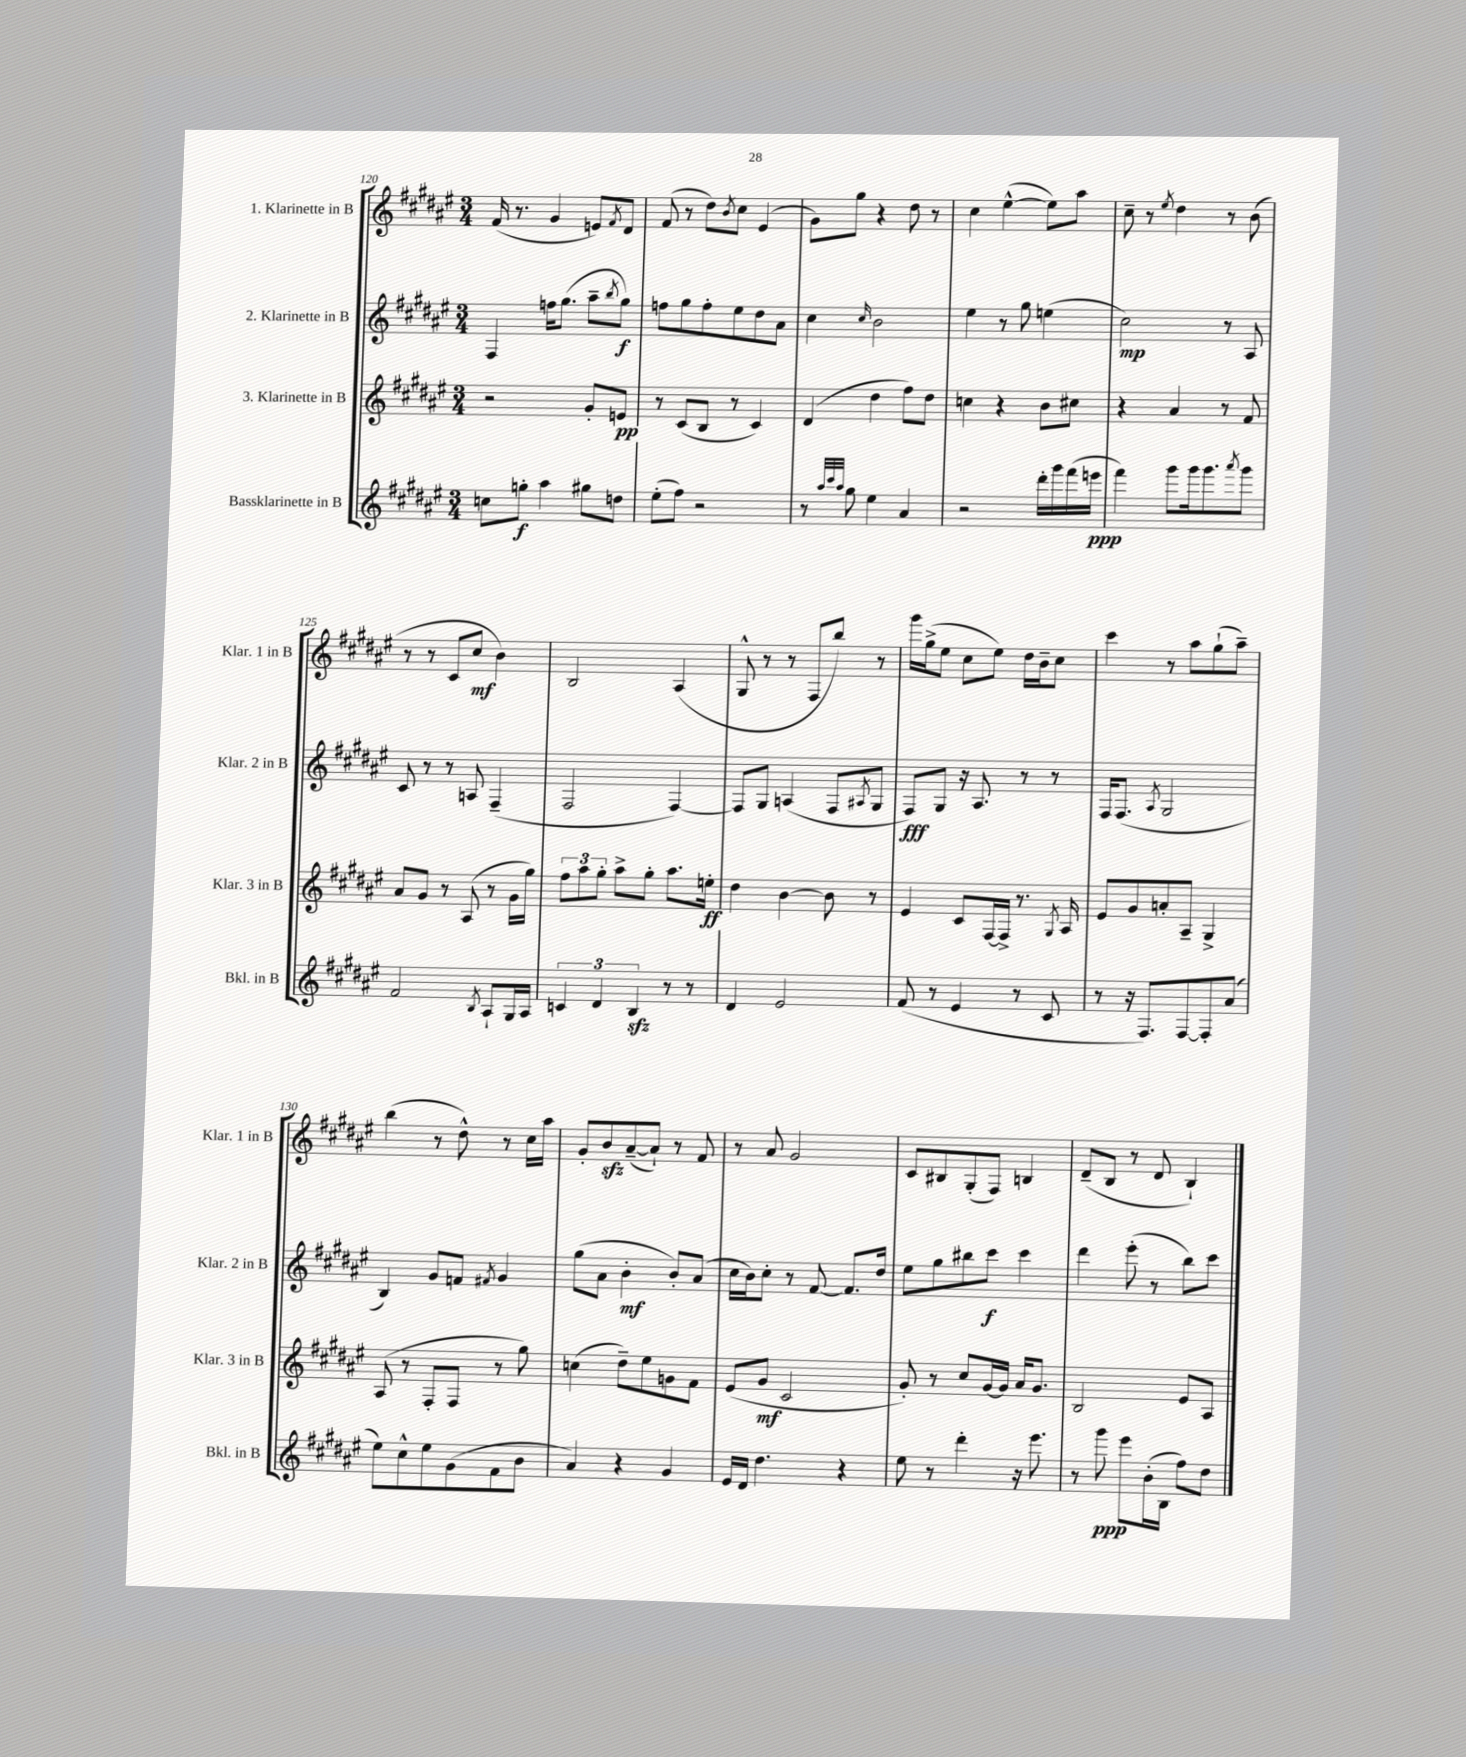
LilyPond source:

<<
\new StaffGroup <<
\new Staff = "s0" \with { instrumentName = "1. Klarinette in B" shortInstrumentName = "Klar. 1 in B" } {
    \clef treble \key fis \major \numericTimeSignature \time 3/4
    fis'16( r8. gis'4 e'8) \acciaccatura { fis'8 } dis'8 |
    fis'8( r8 dis''8) \acciaccatura { b'8 } cis''8 eis'4( |
    gis'8) gis''8 r4 dis''8 r8 |
    cis''4 eis''4~-^( eis''8) ais''8 |
    cis''8-- r8 \acciaccatura { eis''8 } dis''4 r8 b'8( |
    r8 r8 cis'8 cis''8\mf b'4) |
    b2 ais4( |
    gis8-^ r8 r8 fis8 b''8) r8 |
    gis'''16 gis''16->( eis''8 cis''8 eis''8) dis''16 b'16-- cis''8 |
    cis'''4 r8 ais''8 gis''8-!( ais''8--) |
    b''4( r8 dis''8-^) r8 cis''16 ais''16 |
    gis'8-. b'8\sfz ais'8~--( ais'8-!) r8 fis'8 |
    r8 ais'8 gis'2 |
    cis'8 bis8 gis8-.( fis8) b4 |
    dis'8--( b8 r8 dis'8 b4-!) \bar "|." |
}
\new Staff = "s1" \with { instrumentName = "2. Klarinette in B" shortInstrumentName = "Klar. 2 in B" } {
    \clef treble \key fis \major \numericTimeSignature \time 3/4
    fis4 f''16 gis''8.( ais''8-- \acciaccatura { b''8 } gis''8\f) |
    f''8 gis''8 f''8-. eis''8 dis''8 ais'8 |
    cis''4 \grace { cis''16 } b'2 |
    eis''4 r8 gis''8 e''4( |
    cis''2\mp) r8 ais8 |
    cis'8 r8 r8 a8 fis4--( |
    fis2 fis4~) |
    fis8 gis8 a4( fis8 \acciaccatura { ais8 } gis8 |
    fis8\fff) gis8 r16 ais8. r8 r8 |
    fis16 fis8.( \acciaccatura { ais8 } gis2 |
    b4) gis'8 f'8 \acciaccatura { fis'8 } gis'4 |
    gis''8( ais'8 b'4-.\mf b'8-.) ais'8( |
    cis''16 b'16) cis''8-. r8 fis'8~ fis'8. dis''16 |
    eis''8 gis''8 bis''8 cis'''8\f cis'''4 |
    dis'''4 eis'''8-.( r8 b''8) cis'''8 \bar "|." |
}
\new Staff = "s2" \with { instrumentName = "3. Klarinette in B" shortInstrumentName = "Klar. 3 in B" } {
    \clef treble \key fis \major \numericTimeSignature \time 3/4
    r2 gis'8-. e'8\pp |
    r8 cis'8( b8 r8 cis'4) |
    dis'4( dis''4 fis''8) dis''8 |
    c''4 r4 b'8 cis''8 |
    r4 ais'4 r8 fis'8 |
    ais'8 gis'8 r8 ais8( r8 gis'16 gis''16) |
    \tuplet 3/2 { fis''8 ais''8 gis''8-. } ais''8-> gis''8-. ais''8. e''16-.\ff |
    dis''4 b'4~ b'8 r8 |
    eis'4 cis'8 fis16~ fis16-> r8. \acciaccatura { gis8 } ais16 |
    eis'8 gis'8 a'8-. ais8-- gis4-> |
    ais8( r8 fis8-. fis8 r8 gis''8) |
    c''4( dis''8--) eis''8 g'8 fis'8 |
    eis'8( gis'8\mf cis'2 |
    gis'8-.) r8 cis''8 gis'16~ gis'16 ais'16 gis'8. |
    b2 eis'8 ais8 \bar "|." |
}
\new Staff = "s3" \with { instrumentName = "Bassklarinette in B" shortInstrumentName = "Bkl. in B" } {
    \clef treble \key fis \major \numericTimeSignature \time 3/4
    c''8 g''8-.\f ais''4 gis''8 d''8 |
    eis''8-.( fis''8) r2 |
    r8 \grace { ais''32 cis'''32 ais''32 } gis''8 eis''4 ais'4 |
    r2 dis'''16-. gis'''16 fis'''16( e'''16\ppp |
    fis'''4) gis'''8 gis'''16 gis'''8. \acciaccatura { ais'''8 } gis'''8 |
    fis'2 \acciaccatura { b8 } ais8-! gis16 ais16 |
    \tuplet 3/2 { c'4 dis'4 b4\sfz } r8 r8 |
    dis'4 eis'2 |
    fis'8( r8 eis'4 r8 cis'8 |
    r8 r16 fis8.) fis8~ fis8-. ais'8( |
    eis''8) cis''8-^ eis''8 gis'8( fis'8 b'8 |
    ais'4) r4 gis'4 |
    eis'16 dis'16 dis''4. r4 |
    eis''8 r8 dis'''4-. r16 eis'''8. |
    r8 gis'''8\ppp eis'''8 b'16-.( b16 fis''8) dis''8 \bar "|." |
}
>>
>>
\layout { \context { \Score currentBarNumber = #120 } }
